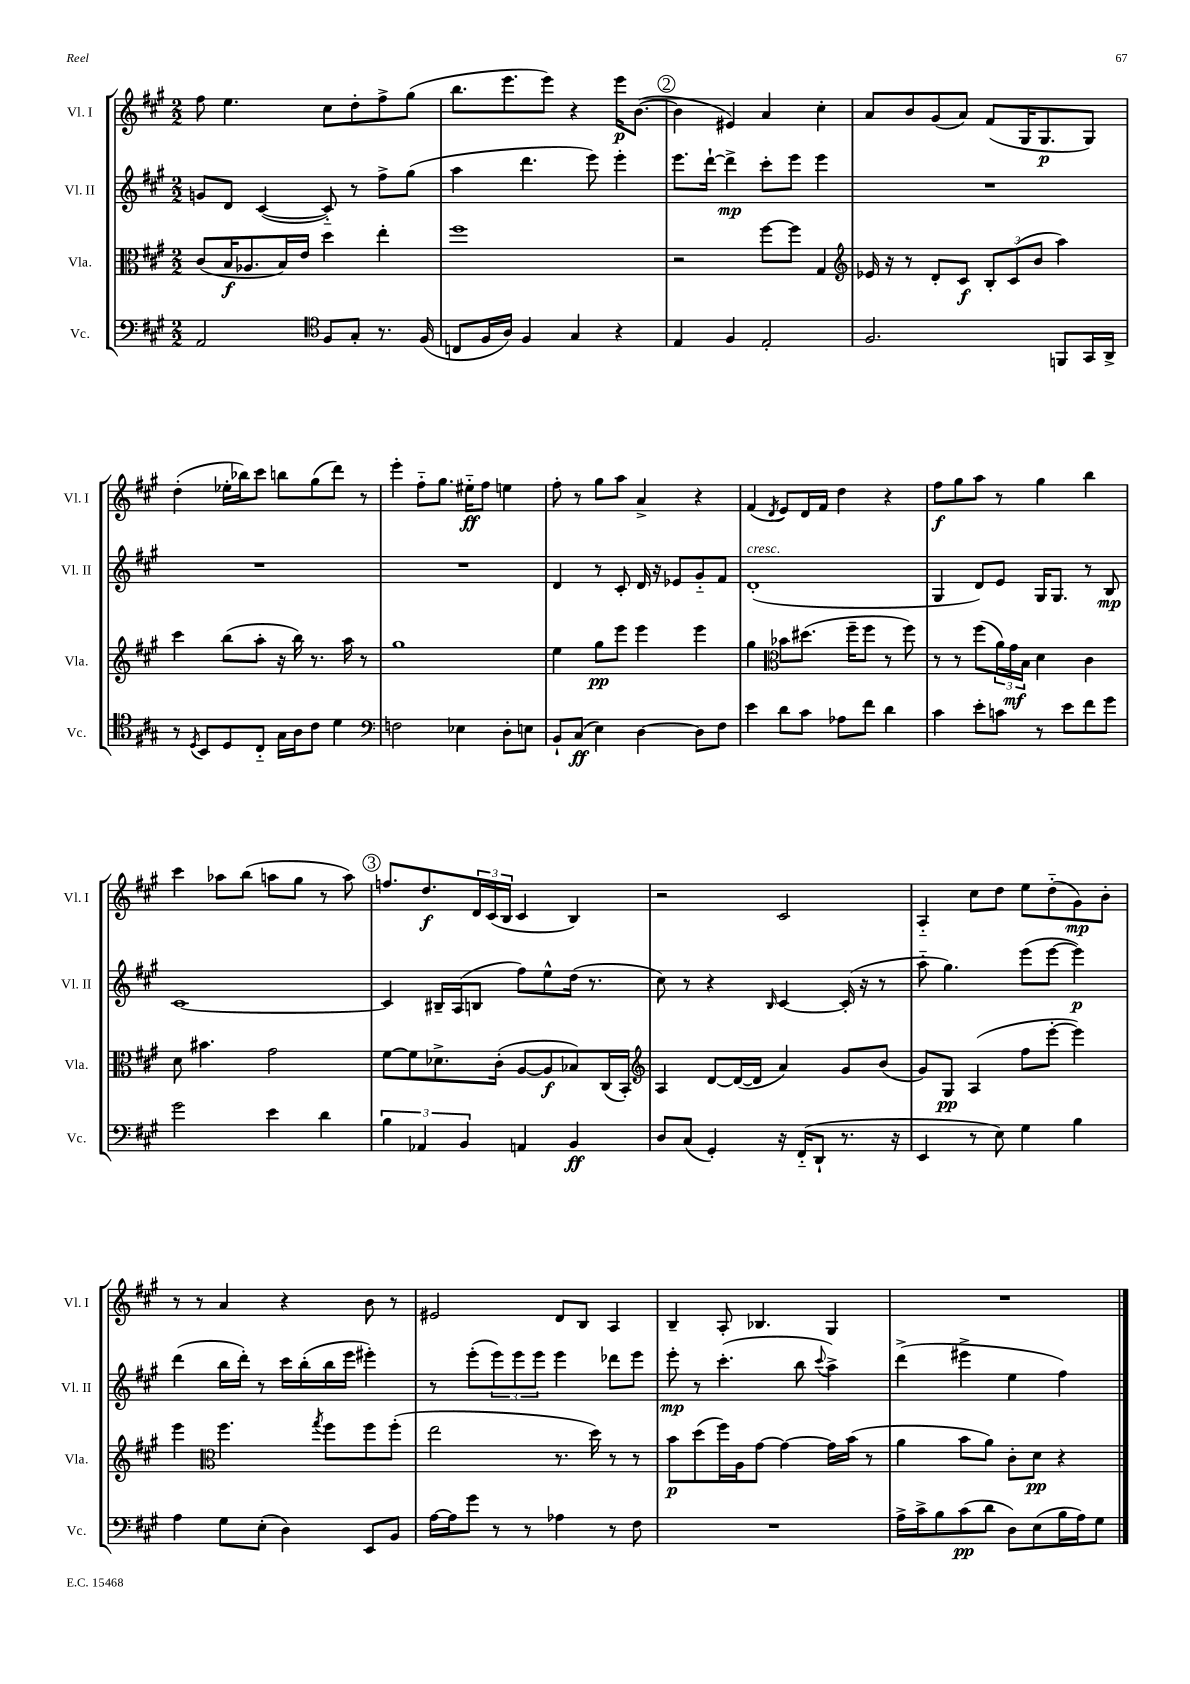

**kern	**kern	**kern	**kern
*staff4	*staff3	*staff2	*staff1
*clefF4	*clefC3	*clefG2	*clefG2
*k[f#c#g#]	*k[f#c#g#]	*k[f#c#g#]	*k[f#c#g#]
*M2/2	*M2/2	*M2/2	*M2/2
2AA	(8c#	8g	8ff#
.	16B	8d	4.ee
.	8.A-	.	.
.	.	([4c#	.
.	16B)	.	.
.	16e	.	.
*clefC4	*	*	*
8F#	4dd	8c#'~])	8cc#
8G#'	.	8r	8dd'
8.r	4ee'	8ff#^	8ff#^
.	.	(8gg#	(8gg#
(16F#	.	.	.
=	=	=	=
8C	1ff#	4aa	8.bb
16F#	.	.	.
16A)	.	.	8.eee
4F#	.	4.ddd	.
.	.	.	8eee)
4G#	.	.	4r
.	.	8eee)	.
4r	.	4eee'	16eee
.	.	.	([8.b
=	=	=	=
4E	2r	8.eee	4b]
.	.	[16ddd`	.
4F#	.	4ddd^]	4e#)
2E'	[8ff#	8ccc#'	4a
.	8ff#]	8eee	.
.	4G#	4eee	4cc#'
=	=	=	=
*	*clefG2	*	*
2.F#	16e-	1r	8a
.	16r	.	.
.	8r	.	8b
.	8d'	.	(8g#
.	8c#	.	8a)
.	12B'	.	(8f#
.	(12c#	.	.
.	.	.	16G#
.	12b	.	.
.	.	.	8.G#
8FF	4aa)	.	.
16GG#	.	.	8G#)
16AA^	.	.	.
=	=	=	=
8r	4ccc#	1r	(4dd'
8qD	.	.	.
8BB	.	.	.
8D	(8bb	.	16ee-'
.	.	.	16bb-)
8C#'~	8aa'	.	8ccc#
16G#	16r	.	8bb
16A	16bb)	.	.
8c#	8.r	.	(8gg#
4d	.	.	8ddd)
.	16aa	.	.
.	8r	.	8r
=	=	=	=
*clefF4	*	*	*
2F	1gg#	1r	4eee'
.	.	.	8ff#'~
.	.	.	8.gg#
4E-	.	.	.
.	.	.	16ee#'~
.	.	.	8ff#
8D'	.	.	4ee
8E	.	.	.
=	=	=	=
8BB`	4ee	4d	8ff#'
(8C#	.	.	8r
4E)	8gg#	8r	8gg#
.	8eee	8c#'	8aa
[4D	4eee	16d	4a^
.	.	16r	.
.	.	8e-	.
8D]	4eee	8g#'~	4r
8F#	.	8f#	.
=	=	=	=
4e	4gg#	(1d'	(4f#
*	*clefC3	*	*
.	.	.	8qd
8d	8b-	.	8e)
8c#	(8.dd#	.	16d
.	.	.	16f#
8A-	.	.	4dd
.	16ff#~	.	.
8f#	8ff#	.	.
4d	8r	.	4r
.	8ff#)	.	.
=	=	=	=
4c#	8r	4G#	8ff#
.	8r	.	8gg#
8e'	(8ff#	8d)	8aa
8c	24a)	8e	8r
.	24g#	.	.
.	24B	.	.
8r	4d	16G#	4gg#
.	.	8.G#	.
8e	.	.	.
8f#	4c#	8r	4bb
8g#	.	8B	.
=	=	=	=
2g#	8d	[1c#	4ccc#
.	4.b#	.	.
.	.	.	8aa-
.	.	.	(8bb
4e	2g#	.	8aa
.	.	.	8gg#
4d	.	.	8r
.	.	.	8aa)
=	=	=	=
6B	[8f#	4c#]	8.ff
.	8f#]	.	.
6AA-	.	.	.
.	.	.	8.dd
.	8.d-^	16B#~	.
.	.	(16A	.
6BB	.	.	.
.	.	8B	24d
.	.	.	(24c#
.	(16c#'	.	.
.	.	.	24B
4AA	[8A	8ff#)	4c#
.	8A]	8ee^^	.
4BB	8B-)	(16dd	4B)
.	.	8.r	.
.	(16C#	.	.
.	16BB')	.	.
=	=	=	=
*	*clefG2	*	*
8D	4A	8cc#)	2r
(8C#	.	8r	.
4GG#')	[8d	4r	.
.	(16d_	.	.
.	16d]	.	.
.	.	16qqB	.
16r	4a)	[4c#	2c#
(16FF#'~	.	.	.
8DD`	.	.	.
8.r	8g#	(16c#']	.
.	.	16r	.
.	(8b	8r	.
16r	.	.	.
=	=	=	=
4EE	8g#)	8aa'~	4A'~
.	8G#	4.gg#)	.
8r	(4A	.	8cc#
8E)	.	.	8dd
4G#	8ff#	(8eee	8ee
.	[8eee'	[8eee	(8dd'~
4B	4eee])	4eee])	8g#)
.	.	.	8b'
=	=	=	=
4A	4eee	(4ddd	8r
.	.	.	8r
*	*clefC3	*	*
8G#	4.ff#	16bb	4a
.	.	16ddd')	.
(8E'	.	8r	.
4D)	.	16ccc#	4r
.	.	(16bb'	.
.	8qgg#	.	.
.	8ff#	16bb	.
.	.	16eee	.
8EE	8ff#	4eee#')	8b
8BB	(8ff#'	.	8r
=	=	=	=
[16A	2ee	8r	2e#
16A]	.	.	.
8g#	.	(8eee'	.
8r	.	12eee)	.
.	.	12eee	.
8r	.	.	.
.	.	12eee	.
4A-	8.r	4eee	8d
.	.	.	8B
.	16dd)	.	.
8r	8r	8ddd-	4A
8F#	8r	8eee	.
=	=	=	=
1r	8b	8eee'	4B~
.	(8dd	8r	.
.	16ff#)	(4.ccc#'	8A'
.	16A	.	.
.	[8g#	.	4.B-
.	4g#_	.	.
.	.	8bb	.
.	.	8qqccc#	.
.	16g#]	4aa^)	4G#
.	(16b	.	.
.	8r	.	.
=	=	=	=
16A^	4a	(4ddd^	1r
16c#^	.	.	.
8B	.	.	.
(8c#	8b	4eee#^	.
8d	8a)	.	.
8D)	8c#'	4ee	.
(8E	8d	.	.
16B	4r	4ff#)	.
16A)	.	.	.
8G#	.	.	.
==	==	==	==
*-	*-	*-	*-
